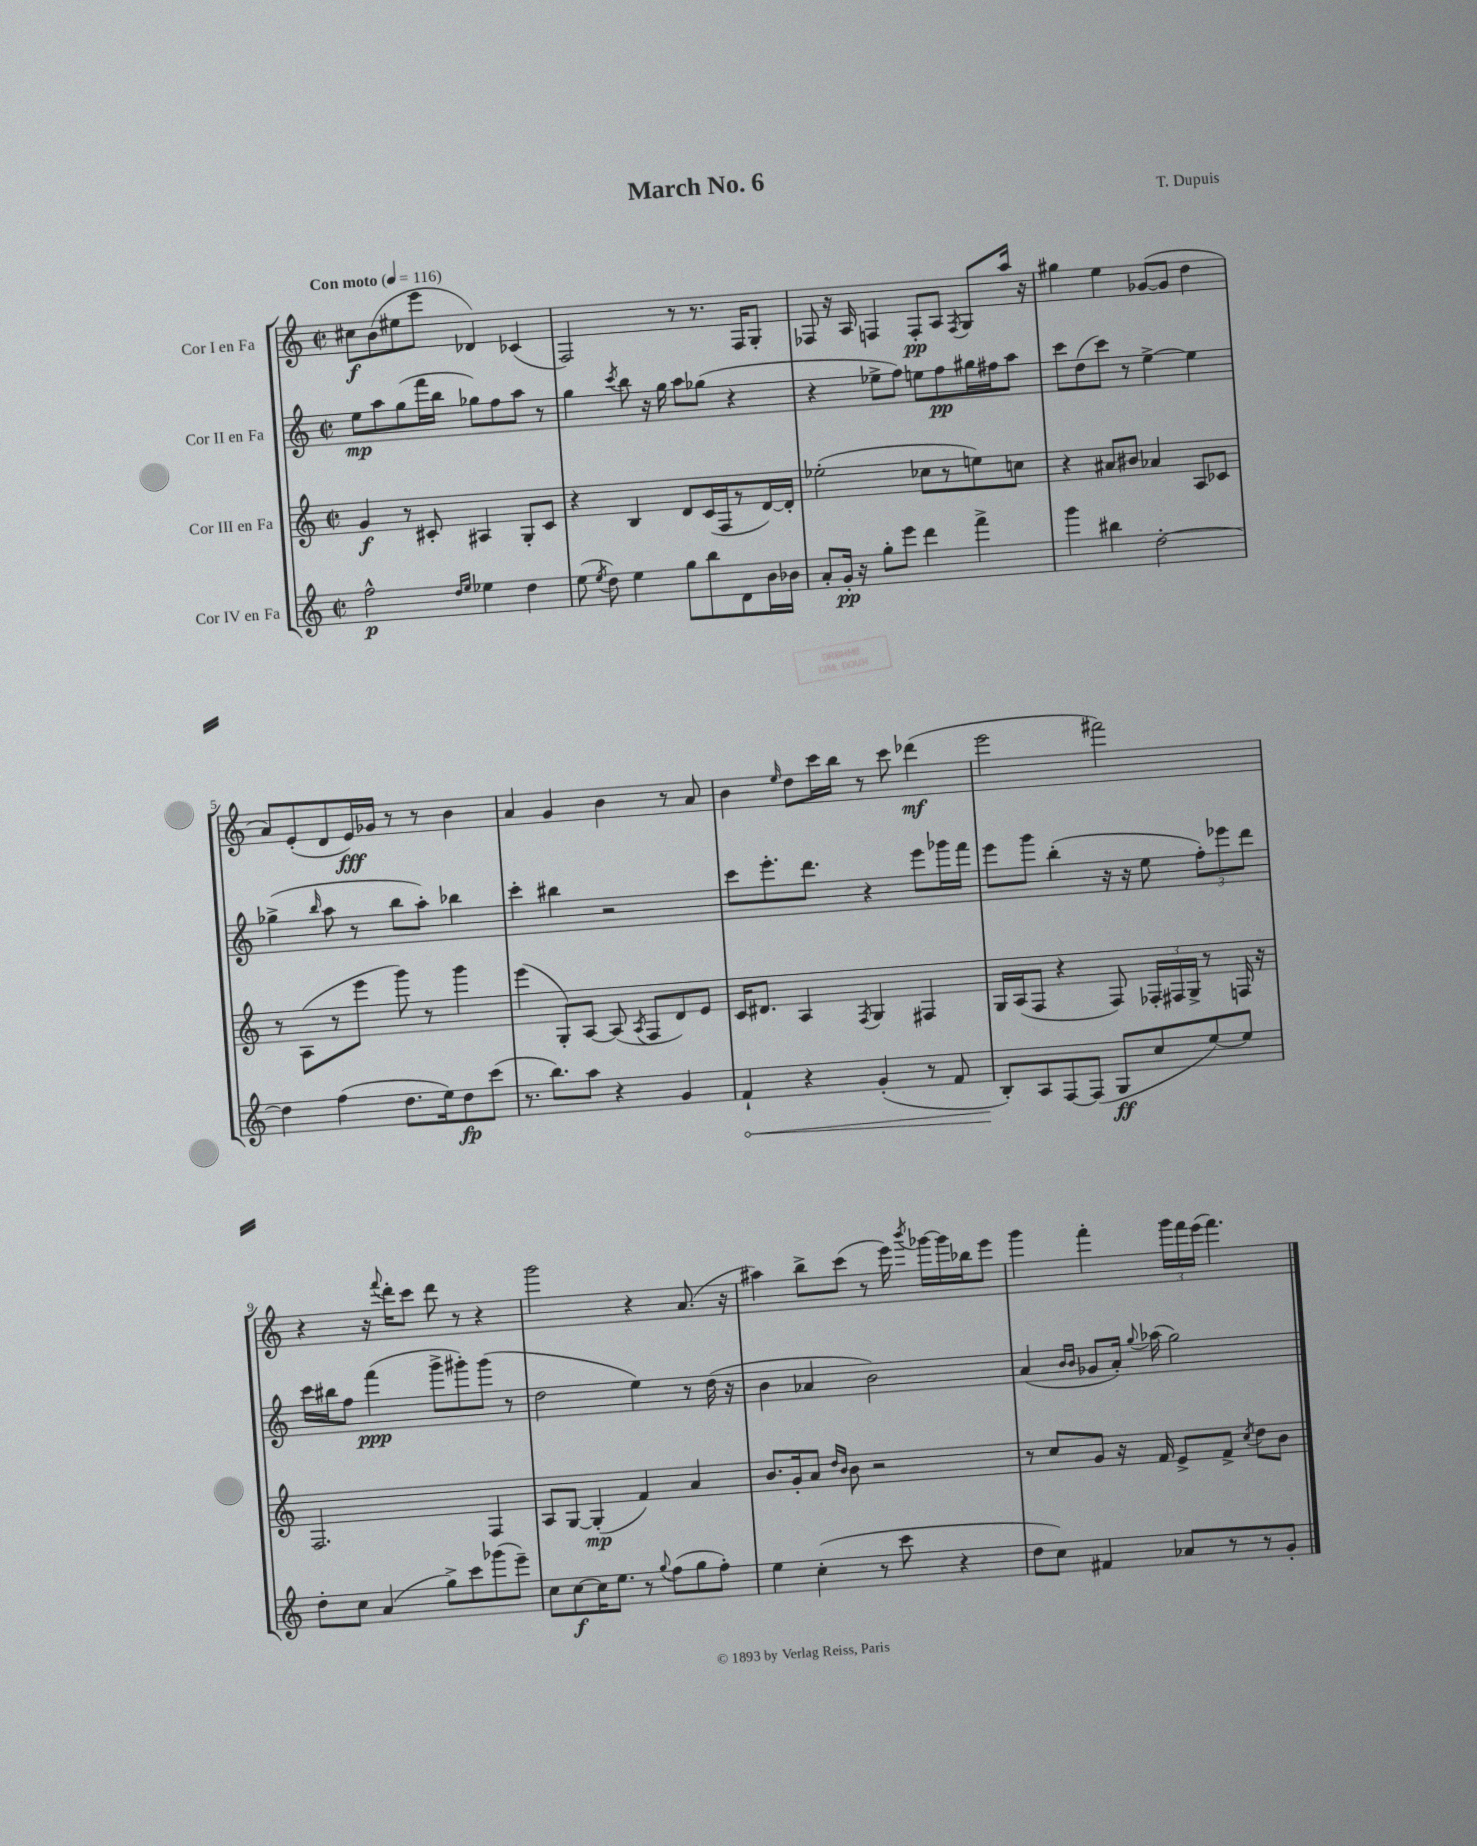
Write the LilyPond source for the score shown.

\header { title = "March No. 6" composer = "T. Dupuis" }
<<
\new StaffGroup <<
\new Staff = "s0" \with { instrumentName = "Cor I en Fa" } {
    \clef treble \key c \major \defaultTimeSignature \time 2/2 \tempo "Con moto" 4 = 116
    \autoBeamOff cis''8[\f b'8( eis''8 e'''8] des'4) ces'4( |
    f2) r8 r8. f16[ g8]-. |
    fes8 r16 a16 f4 f8[-.\pp a8] \acciaccatura { f8 } g8[ a''16] r16 |
    gis''4 e''4 ges'8[~( ges'8] d''4 |
    a'8[) e'8-.( d'8 e'16\fff) ges'16] r8 r8 b'4 |
    a'4 g'4 b'4 r8 a'8 |
    b'4 \grace { e''16 } d''8[ c'''16 b''16] r8 c'''8 des'''4\mf( |
    e'''2 fis'''2) |
    r4 r16 \appoggiatura { f'''8 } d'''16[-. c'''8] d'''8 r8 r4 |
    g'''2 r4 a'8.( r16 |
    ais''4) b''8[-> c'''8]( r8 e'''16) \acciaccatura { b'''8 } ges'''16[~ ges'''16 bes''16 e'''8] |
    g'''4 f'''4-. \tuplet 3/2 { g'''16[ f'''16 e'''16]( } f'''4.) \bar "|." |
}
\new Staff = "s1" \with { instrumentName = "Cor II en Fa" } {
    \clef treble \key c \major \defaultTimeSignature \time 2/2
    \autoBeamOff e''8[\mp a''8 g''8( f'''16 b''16] ges''8[) f''8 a''8] r8 |
    g''4 \acciaccatura { c'''8 } b''8 r16 g''16 a''8[ ges''8]( r4 |
    r4 ees''8[-> f''8]) e''8[ f''8\pp gis''16 fis''16 a''8] |
    c'''8[ d''8( c'''8]) r8 e''4~-> e''4 |
    ges''4->( \grace { b''16 } a''8 r8 b''8[ a''8]-.) bes''4 |
    c'''4-. bis''4 r2 |
    c'''8[ e'''8.-. d'''8.] r4 e'''8[ ges'''16 f'''16] |
    e'''8[ g'''8] b''4-.( r16 r16 e''8 \tuplet 3/2 { f''8[-.) ees'''8 d'''8] } |
    c'''16[ bis''16 f''8] f'''4\ppp( g'''8[-> gis'''8-.) gis'''8]( r8 |
    d''2 e''4) r8 d''16( r16 |
    b'4 aes'4 b'2) |
    a'4( \grace { b'16[ b'16] } ges'8[ a'16]-.) \appoggiatura { g''8 } aes''16( g''2) \bar "|." |
}
\new Staff = "s2" \with { instrumentName = "Cor III en Fa" } {
    \clef treble \key c \major \defaultTimeSignature \time 2/2
    \autoBeamOff g'4\f r8 cis'8-. ais4 g8[-. cis'8] |
    r4 b4 d'8[ c'16( f16 r8 d'16~) d'16]-. |
    ees''2-.( ces''8[ r8 e''8) c''8] |
    r4 ais'8[ bis'8] aes'4 a8[ ces'8] |
    r8 a8[( r8 e'''8] g'''8) r8 g'''4 |
    e'''4( g8[-.) a8]~ a8( \acciaccatura { a8 } f8[ d'8) e'8] |
    c'16[ dis'8.] a4 \acciaccatura { f8 } g4 fis4 |
    g16[ a16( f8] r4 f8) \tuplet 3/2 { fes16[-. fis16 g16]-> } r8 f16 r16 |
    f2. f4 |
    a8[ g8]~ g4-.\mp( f'4) a'4 |
    b'8.[ g'16-. a'8] \grace { d''16[ b'16] } b'8 r2 |
    r8 c''8[ g'8] r16 f'16 e'8[-> f'8]-> \acciaccatura { c''8 } d''8[ b'8] \bar "|." |
}
\new Staff = "s3" \with { instrumentName = "Cor IV en Fa" } {
    \clef treble \key c \major \defaultTimeSignature \time 2/2
    \autoBeamOff f''2-^\p \grace { d''16[ e''16] } ees''4 d''4 |
    e''8( \acciaccatura { e''8 } d''8) e''4 g''8[ b''8 d'8 b'16 bes'16] |
    a'8[-. g'16]-.\pp r16 g''8[-. e'''8] d'''4 f'''4-> |
    g'''4 bis''4 d''2~-. |
    d''4 f''4( d''8.[ e''16) d''8\fp c'''8]( |
    r8. b''8.[) a''8] r4 g'4 |
    \once \override Hairpin.circled-tip = ##t f'4-!\< r4 g'4-.( r8 f'8 |
    b8[-.\!) a8 f8~ f8]( g8[\ff c''8 e''8~) e''8] |
    d''8[-. c''8] a'4( g''8[->) c'''8 ges'''8( e'''8]--) |
    c''8[ c''8~\f c''16 e''8.] r8 \appoggiatura { g''8 } f''8[( g''8 f''8]-.) |
    e''4 c''4-.( r8 c'''8 r4 |
    d''8[ c''8]) fis'4 aes'8[ r8 r8 g'8]-. \bar "|." |
}
>>
>>
